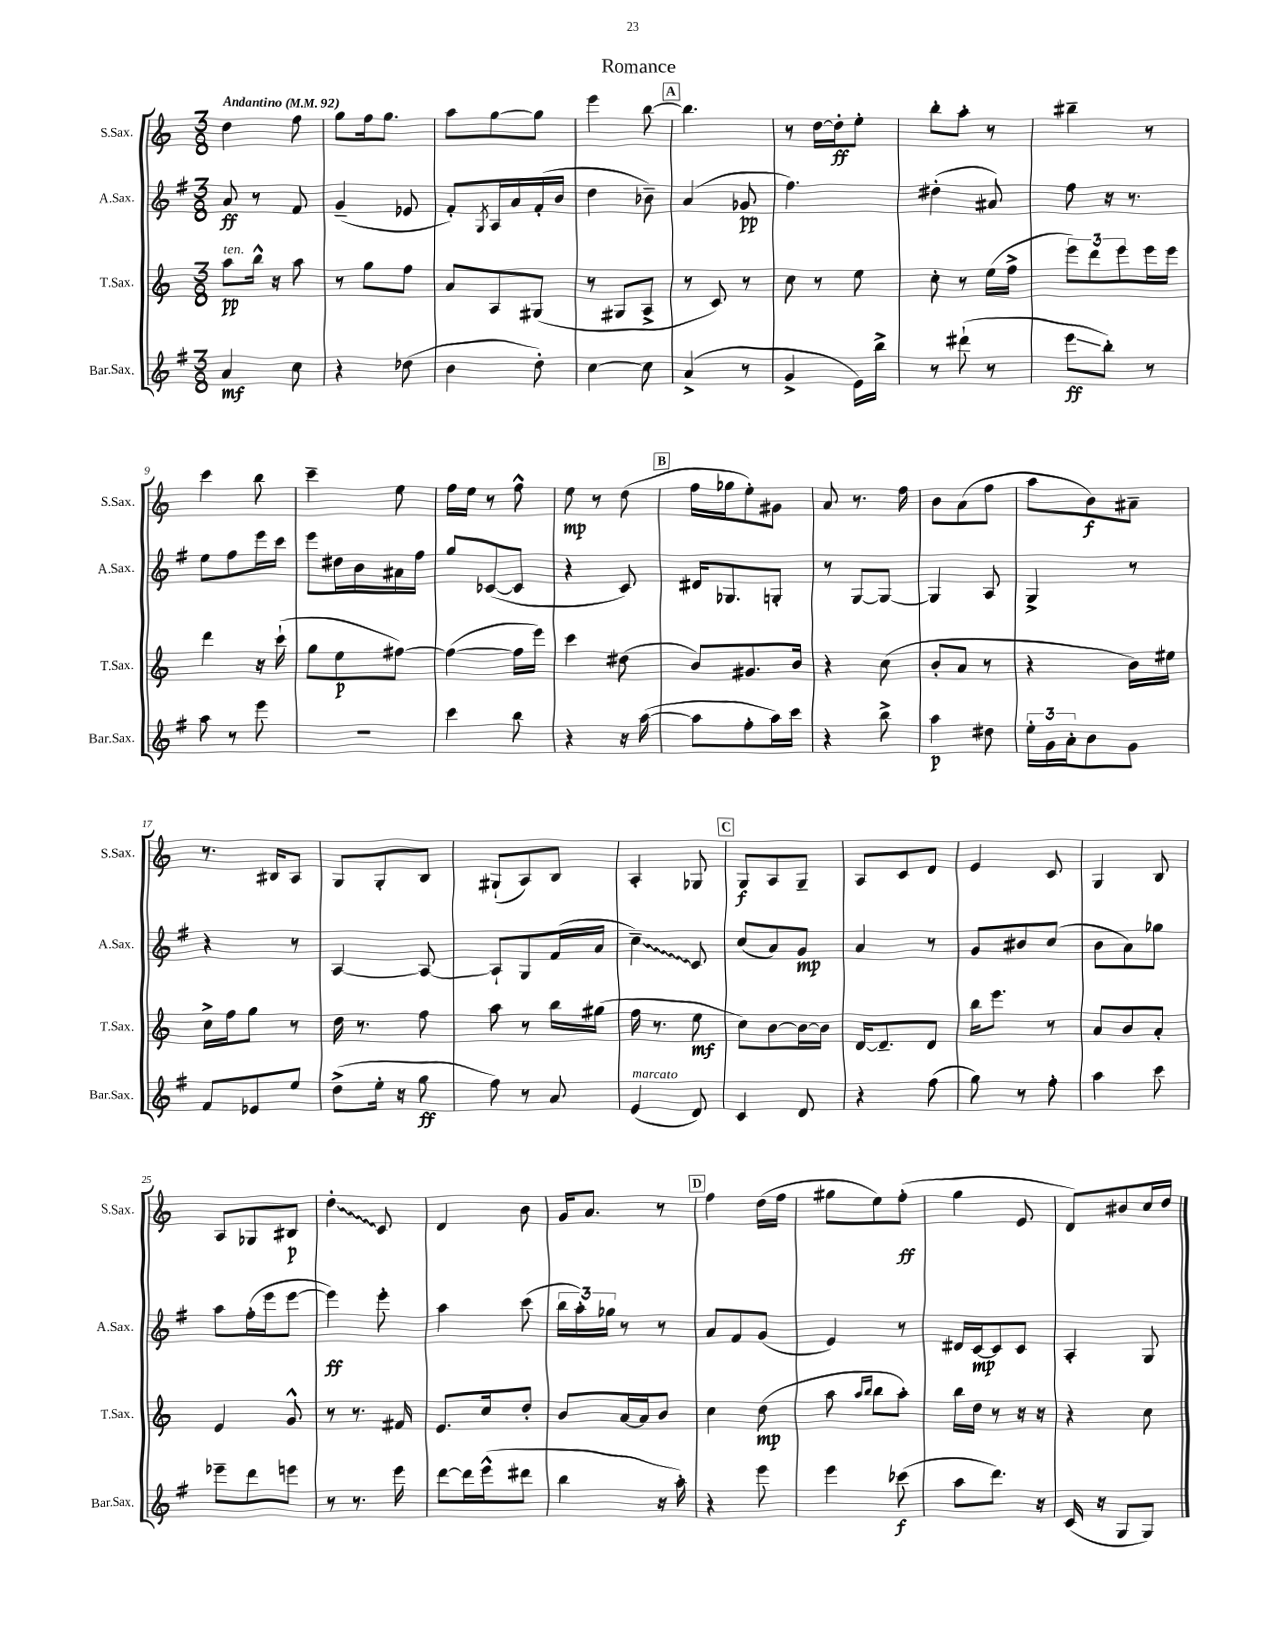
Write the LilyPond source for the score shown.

\header { title = "Romance" }
<<
\new StaffGroup <<
\new Staff = "s0" \with { instrumentName = "S.Sax." shortInstrumentName = "S.Sax." } {
    \clef treble \key c \major \numericTimeSignature \time 3/8 \tempo "Andantino" 4 = 92
    d''4 f''8 |
    g''8 f''16 g''8. |
    a''8 g''8~ g''8 |
    e'''4 b''8~ |
    \mark \markup { \box "A" } b''4. |
    r8 d''16~ d''16-.\ff e''8-. |
    b''8-. a''8-. r8 |
    bis''4-- r8 |
    c'''4 b''8 |
    c'''4-- e''8 |
    f''16 e''16 r8 f''8-^ |
    e''8\mp r8 d''8( |
    \mark \markup { \box "B" } f''16 ges''16 e''8-.) gis'8 |
    a'8 r8. f''16 |
    b'8 a'8( f''8 |
    a''8 b'8\f) ais'8-- |
    r8. bis16 a8 |
    g8 g8-. b8 |
    gis8-!( a8) b8 |
    a4-. ges8 |
    \mark \markup { \box "C" } g8\f a8 g8-- |
    a8 c'8 d'8 |
    e'4 c'8 |
    g4 b8 |
    a8 ges8 bis8\p |
    \once \override Glissando.style = #'zigzag d''4-.\glissando c'8 |
    d'4 b'8 |
    g'16 a'8. r8 |
    \mark \markup { \box "D" } f''4 d''16( f''16 |
    gis''8 e''8) f''8-.\ff( |
    g''4 e'8 |
    d'8) bis'8 c''16 d''16 \bar "|." |
}
\new Staff = "s1" \with { instrumentName = "A.Sax." shortInstrumentName = "A.Sax." } {
    \clef treble \key g \major \numericTimeSignature \time 3/8
    a'8\ff r8 fis'8 |
    g'4--( ees'8 |
    fis'8-.) \acciaccatura { g8 } a16 a'16 fis'16-.( b'16 |
    d''4 bes'8--) |
    \mark \markup { \box "A" } a'4( ges'8\pp |
    fis''4.) |
    dis''4-.( ais'8) |
    fis''8 r16 r8. |
    e''8 fis''8 e'''16 c'''16 |
    e'''8 dis''16 b'16 ais'16 fis''16 |
    g''8 ces'8~( ces'8 |
    r4 c'8) |
    \mark \markup { \box "B" } dis'16 ges8. g8-. |
    r8 g8~ g8~ |
    g4 a8 |
    g4-> r8 |
    r4 r8 |
    a4~ a8~ |
    a8-! g8 fis'16( a'16 |
    \once \override Glissando.style = #'zigzag c''4--\glissando) c'8 |
    \mark \markup { \box "C" } c''8( a'8) g'8\mp |
    a'4 r8 |
    g'8 bis'8 c''8( |
    b'8 a'8) ges''8 |
    a''8 fis''16-.( e'''16 e'''8~ |
    e'''4\ff) e'''8-. |
    a''4 c'''8( |
    \tuplet 3/2 { b''16 a''16-.) ges''16 } r8 r8 |
    \mark \markup { \box "D" } a'8 fis'8 g'8( |
    e'4) r8 |
    dis'16 c'16~\mp c'8 c'8 |
    a4-. g8 \bar "|." |
}
\new Staff = "s2" \with { instrumentName = "T.Sax." shortInstrumentName = "T.Sax." } {
    \clef treble \key c \major \numericTimeSignature \time 3/8
    a''8\pp^\markup { \italic "ten." } b''16-^ r16 a''8 |
    r8 g''8 f''8 |
    a'8 a8 gis8( |
    r8 gis8 a8-> |
    \mark \markup { \box "A" } r8 c'8) r8 |
    c''8 r8 e''8 |
    c''8-. r8 e''16( f''16-> |
    \tuplet 3/2 { e'''8) d'''8 e'''8 } e'''16 e'''16 |
    d'''4 r16 c'''16-!( |
    g''8 e''8\p fis''8~) |
    fis''4~( fis''16 e'''16) |
    c'''4 dis''8( |
    \mark \markup { \box "B" } b'8) gis'8. b'16 |
    r4 c''8( |
    b'8-. a'8 r8 |
    r4 b'16) eis''16 |
    c''16-> f''16 g''8 r8 |
    d''16 r8. f''8 |
    a''8 r8 b''16 gis''16( |
    f''16 r8. e''8\mf |
    \mark \markup { \box "C" } c''8) b'8~ b'16~ b'16 |
    d'16~ d'8.-- d'8 |
    b''16 e'''8. r8 |
    a'8 b'8 a'8-. |
    e'4 g'8-^ |
    r8 r8. fis'16 |
    e'8. c''16 d''8-. |
    b'8 a'16~ a'16 b'8 |
    \mark \markup { \box "D" } c''4 d''8\mp( |
    a''8 \grace { a''16 b''16 } b''8 a''8-.) |
    b''16 d''16 r8 r16 r16 |
    r4 c''8 \bar "|." |
}
\new Staff = "s3" \with { instrumentName = "Bar.Sax." shortInstrumentName = "Bar.Sax." } {
    \clef treble \key g \major \numericTimeSignature \time 3/8
    a'4\mf c''8 |
    r4 des''8( |
    b'4 d''8-.) |
    c''4~ c''8 |
    \mark \markup { \box "A" } a'4->( r8 |
    g'4-> e'16) b''16-> |
    r8 dis'''8-!( r8 |
    e'''8\glissando\ff b''8-.) r8 |
    a''8 r8 e'''8 |
    R4. |
    c'''4 b''8 |
    r4 r16 a''16~( |
    \mark \markup { \box "B" } a''8 fis''8-. a''16) c'''16 |
    r4 b''8-> |
    a''4\p dis''8 |
    \tuplet 3/2 { e''16-. g'16 a'16-. } b'8 g'8 |
    fis'8 ees'8 e''8 |
    d''8->( e''16-. r16 g''8\ff |
    fis''8) r8 a'8 |
    e'4^\markup { \italic "marcato" }( d'8) |
    \mark \markup { \box "C" } c'4 d'8 |
    r4 fis''8( |
    g''8) r8 fis''8-. |
    a''4 c'''8 |
    ees'''8-- d'''8 e'''8 |
    r8 r8. e'''16 |
    d'''8~ d'''16 e'''16-^( dis'''8 |
    b''4 r16 a''16-.) |
    \mark \markup { \box "D" } r4 e'''8 |
    e'''4 ces'''8\f( |
    a''8 d'''8.) r16 |
    c'16( r16 g8 g8) \bar "|." |
}
>>
>>
